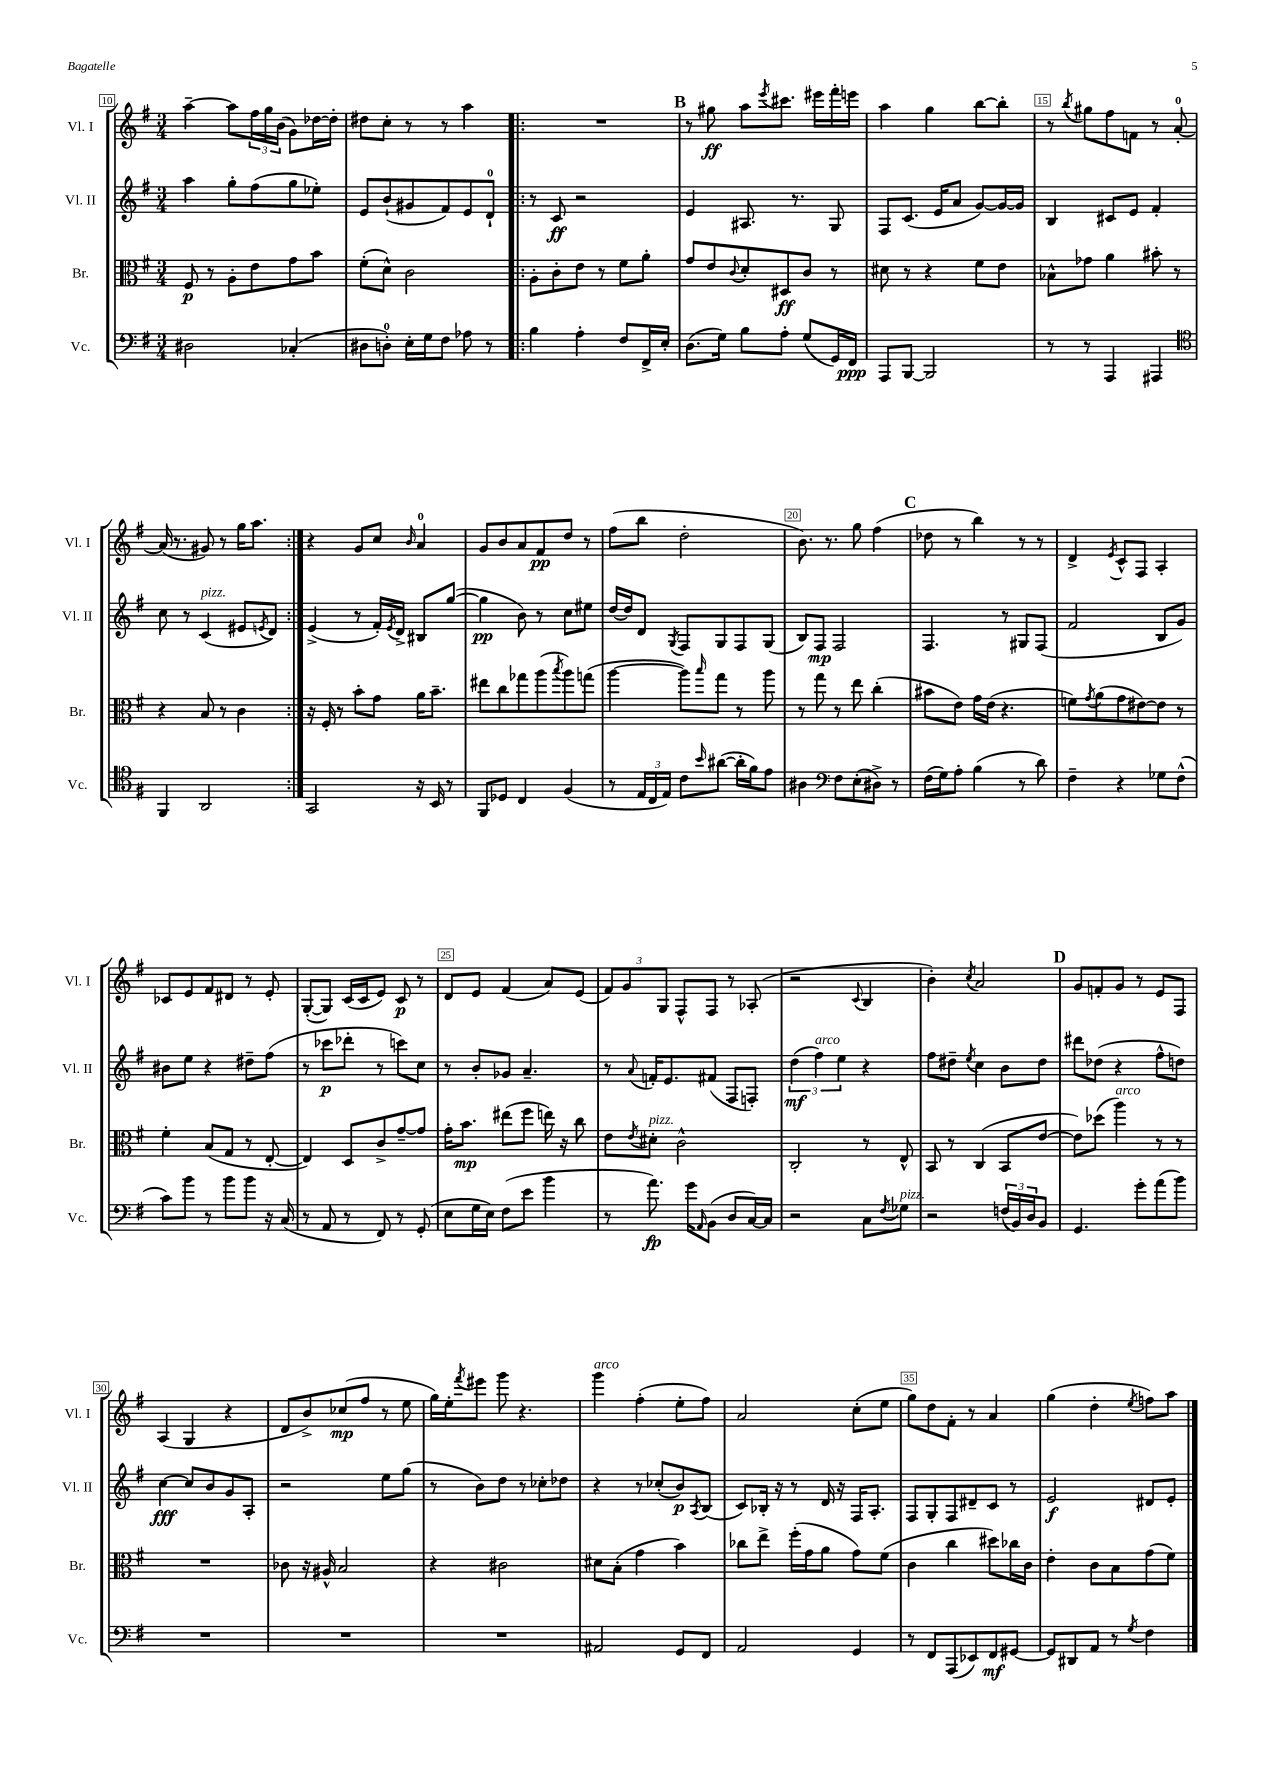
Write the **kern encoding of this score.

**kern	**dynam	**kern	**dynam	**kern	**dynam	**kern	**dynam
*part4	*part4	*part3	*part3	*part2	*part2	*part1	*part1
*staff4	*staff4	*staff3	*staff3	*staff2	*staff2	*staff1	*staff1
*I"Vc.	*	*I"Br.	*	*I"Vl. II	*	*I"Vl. I	*
*I'Vc.	*	*I'Br.	*	*I'Vl. II	*	*I'Vl. I	*
*clefF4	*	*clefC3	*	*clefG2	*	*clefG2	*
*k[f#]	*	*k[f#]	*	*k[f#]	*	*k[f#]	*
*M3/4	*	*M3/4	*	*M3/4	*	*M3/4	*
=10	=10	=10	=10	=10	=10	=10	=10
2D#X\	.	8F#/	p	4aa\	.	[4aa~\	.
.	.	8r	.	.	.	.	.
.	.	8A'\L	.	8gg'\L	.	8aa\L]	.
.	.	8e\	.	(8ff#\	.	24ff#\L	.
.	.	.	.	.	.	24gg\	.
.	.	.	.	.	.	(24b\JJ	.
(4C-X'/	.	8g\	.	8gg\	.	8g\L)	.
.	.	8b\J	.	8ee-X'\J)	.	[16dd-X\L	.
.	.	.	.	.	.	16dd-'\JJ]	.
=11	=11	=11	=11	=11	=11	=11	=11
8D#X\L	.	(8f#'\L	.	8e/L	.	8dd#X\L	.
8Dn'\J)	.	8d^^\J)	.	(8b`/	.	8cc'\J	.
16E'\LL	.	2c\	.	8g#X/	.	8r	.
16G\J	.	.	.	.	.	.	.
8F#\J	.	.	.	8f#/)	.	8r	.
8A-X\	.	.	.	8e/	.	4aa\	.
8r	.	.	.	8d`/J	.	.	.
=12!|:	=12!|:	=12!|:	=12!|:	=12!|:	=12!|:	=12!|:	=12!|:
4B\	.	8A'\L	.	8r	.	2.r	.
.	.	8c'\	.	8c/	ff	.	.
4A'\	.	8e\J	.	2r	.	.	.
.	.	8r	.	.	.	.	.
8F#/L	.	8f#\L	.	.	.	.	.
16FF#^/L	.	8a'\J	.	.	.	.	.
16E'/JJ	.	.	.	.	.	.	.
!!LO:REH:place=s1:t=B
=13	=13	=13	=13	=13	=13	=13	=13
(8.D\L	.	8g/L	.	4e/	.	8r	.
.	.	8e/	.	.	.	8gg#X\	ff
16G\Jk)	.	.	.	.	.	.	.
.	.	8qqc/	.	.	.	.	.
8B\L	.	8d'/	.	8.A#X/	.	8aa\L	.
.	.	.	.	.	.	8qeee/	.
8A'\J	.	8D#X/	ff	.	.	8.ccc#X\J	.
.	.	.	.	8.r	.	.	.
(8G/L	.	8c/J	.	.	.	.	.
.	.	.	.	.	.	16eee#X\LL	.
16GG/L)	.	8r	.	8G/	.	16fff#'\	.
16FF#/JJ	ppp	.	.	.	.	16eeen\JJ	.
=14	=14	=14	=14	=14	=14	=14	=14
8AAA/L	.	8d#X\	.	8F#/L	.	4aa\	.
[8BBB/J	.	8r	.	(8.c/J	.	.	.
2BBB/]	.	4r	.	.	.	4gg\	.
.	.	.	.	16e/KL	.	.	.
.	.	.	.	8a/J	.	.	.
.	.	8f#\L	.	[8g/L)	.	[8bb\L	.
.	.	8e\J	.	16g/L_	.	8bb'\J]	.
.	.	.	.	16g/JJ]	.	.	.
=15	=15	=15	=15	=15	=15	=15	=15
8r	.	8B-X^^\L	.	4B/	.	8r	.
.	.	.	.	.	.	8qbb/	.
8r	.	8g-X\J	.	.	.	8gg#X\L	.
4AAA/	.	4a\	.	8c#X/L	.	8ff#\	.
.	.	.	.	8e/J	.	8fn\J	.
4AAA#X/	.	8b#X'\	.	4f#'/	.	8r	.
.	.	8r	.	.	.	[8a'/	.
!!LO:LB:g=z
=16	=16	=16	=16	=16	=16	=16	=16
*clefC4	*	*	*	*	*	*	*
4FF#/	.	4r	.	8cc\	.	(16a/]	.
.	.	.	.	.	.	8.r	.
.	.	.	.	8r	.	.	.
!	!	!	!	!LO:TX:a:i:t=pizz.	!	!	!
2AA/	.	8B/	.	(4c/	.	8g#X/)	.
.	.	8r	.	.	.	8r	.
.	.	4c\	.	8e#X/L	.	16gg\KL	.
.	.	.	.	.	.	8.aa\J	.
.	.	.	.	8qen/	.	.	.
.	.	.	.	8d/J)	.	.	.
=17:|!	=17:|!	=17:|!	=17:|!	=17:|!	=17:|!	=17:|!	=17:|!
2GG/	.	16r	.	(4e^/	.	4r	.
.	.	16F#'/	.	.	.	.	.
.	.	8r	.	.	.	.	.
.	.	8b'\L	.	8r	.	8g/L	.
.	.	8g\J	.	16f#'/LL)	.	8cc/J	.
.	.	.	.	8qe/	.	.	.
.	.	.	.	16d^/JJ	.	.	.
.	.	.	.	.	.	16qqb/	.
16r	.	16a\KL	.	8B#X/L	.	4a/	.
16BB/	.	8.b~\J	.	.	.	.	.
8r	.	.	.	([8gg/J	.	.	.
=18	=18	=18	=18	=18	=18	=18	=18
8FF#/L	.	8ee#X\L	.	4gg\]	pp	8g/L	.
8D-X/J	.	8cc\	.	.	.	8b/	.
4C/	.	8gg-X\	.	8b\)	.	8a/	.
.	.	(8aa\	.	8r	.	8f#/	pp
.	.	8qbb/	.	.	.	.	.
(4F#/	.	8aa\)	.	8cc\L	.	8dd/J	.
.	.	(8ggn\J	.	8ee#X\J	.	8r	.
=19	=19	=19	=19	=19	=19	=19	=19
8r	.	[4aa\	.	[16dd/LL	.	(8ff#\L	.
.	.	.	.	16dd/J]	.	.	.
24E/LL	.	.	.	8d/J	.	8bb\J	.
24C/	.	.	.	.	.	.	.
24E/JJ)	.	.	.	.	.	.	.
.	.	.	.	8qG/	.	.	.
8c\L	.	8aa\L])	.	8F#/L	.	2dd'\	.
16qqb/	.	16qqbb/	.	.	.	.	.
([8a#X\J	.	8gg\J	.	8G/	.	.	.
16a#'\LL]	.	8r	.	8F#/	.	.	.
16f#\J)	.	.	.	.	.	.	.
8e\J	.	8aa\	.	(8G/J	.	.	.
=20	=20	=20	=20	=20	=20	=20	=20
4A#X\	.	8r	.	8B/L)	.	8.b\)	.
.	.	8gg\	.	8F#/J	mp	.	.
.	.	.	.	.	.	8.r	.
*clefF4	*	*	*	*	*	*	*
8F#\L	.	8r	.	2F#/	.	.	.
(8E'\	.	8ee\	.	.	.	8gg\	.
8D#X^\J)	.	(4cc'\	.	.	.	(4ff#\	.
8r	.	.	.	.	.	.	.
!!LO:REH:place=s1:t=C
=21	=21	=21	=21	=21	=21	=21	=21
(16F#\LL	.	8b#X\L	.	4.F#/	.	8dd-X\	.
16G\J)	.	.	.	.	.	.	.
8A'\J	.	8e\J)	.	.	.	8r	.
(4B\	.	16g\LL	.	.	.	4bb\)	.
.	.	(16e\JJ	.	.	.	.	.
.	.	4.r	.	8r	.	.	.
8r	.	.	.	8G#X/L	.	8r	.
8d\)	.	.	.	(8F#/J	.	8r	.
=22	=22	=22	=22	=22	=22	=22	=22
4F#~\	.	8fn\L)	.	2f#/	.	4d^/	.
.	.	8qg/	.	.	.	.	.
.	.	(8a\	.	.	.	.	.
.	.	.	.	.	.	8qe/	.
4r	.	8g\	.	.	.	8c^^/L	.
.	.	[8e#X\)	.	.	.	8F#/J	.
8G-X\L	.	8e#\J]	.	8B/L	.	4A'/	.
(8F#^^\J	.	8r	.	8g/J)	.	.	.
!!LO:LB:g=z
=23	=23	=23	=23	=23	=23	=23	=23
8c\L)	.	4f#'\	.	8b#X\L	.	8c-X/L	.
8b\J	.	.	.	8ee\J	.	8e/	.
8r	.	(8B/L	.	4r	.	8f#/	.
8b\L	.	8G/J	.	.	.	8d#X/J	.
8b\J	.	8r	.	8dd#X~\L	.	8r	.
16r	.	[8E'/	.	(8ff#\J	.	8e'/	.
(16C/	.	.	.	.	.	.	.
=24	=24	=24	=24	=24	=24	=24	=24
8r	.	4E/])	.	8r	.	([8G'/L	.
8AA/	.	.	.	8ccc-X\L	p	8G/J])	.
8r	.	8D/L	.	8ddd-X'\J	.	(16c/LL	.
.	.	.	.	.	.	16c/J	.
8FF#/)	.	8c^/	.	8r	.	8e/J)	.
8r	.	[8g~/	.	8cccn\L)	.	8c/	p
(8GG'/	.	8g/J]	.	8cc\J	.	8r	.
=25	=25	=25	=25	=25	=25	=25	=25
8E\L	.	16g'\KL	.	8r	.	8d/L	.
.	.	8.b\J	mp	.	.	.	.
16G\L	.	.	.	8b'/L	.	8e/J	.
16E\JJ)	.	.	.	.	.	.	.
(8F#\L	.	(8ee#X\L	.	8g-X/J	.	(4f#/	.
8e\J	.	8ff#\J	.	4.a~/	.	.	.
4b\	.	16een\)	.	.	.	8a/L)	.
.	.	16r	.	.	.	.	.
.	.	8cc\	.	.	.	(8e/J	.
=26	=26	=26	=26	=26	=26	=26	=26
8r	.	8e\L	.	8r	.	12f#/L)	.
.	.	.	.	.	.	12g/	.
.	.	8qe/	.	8qqa/	.	.	.
!	!	!LO:TX:a:i:t=pizz.	!	!	!	!	!
8.a\)	fp	8d#X'\J	.	16fn'/KL	.	.	.
.	.	.	.	.	.	12G/J	.
.	.	.	.	8.e/	.	.	.
.	.	2c^^\	.	.	.	8F#^^/L	.
16g\KL	.	.	.	.	.	.	.
16qqAA/	.	.	.	.	.	.	.
(8BB\J	.	.	.	(8f#X/J	.	8F#/J	.
8D/L	.	.	.	8F#/L	.	8r	.
[16C/L)	.	.	.	8Fn'/J)	.	(8A-X'/	.
16C/JJ]	.	.	.	.	.	.	.
=27	=27	=27	=27	=27	=27	=27	=27
2r	.	2C'/	.	(6dd\	mf	2r	.
!	!	!	!	!LO:TX:a:i:t=arco	!	!	!
.	.	.	.	6ff#\)	.	.	.
.	.	.	.	6ee\	.	.	.
.	.	.	.	.	.	8qqc/	.
8C\L	.	8r	.	4r	.	4B/	.
8qF#/	.	.	.	.	.	.	.
!LO:TX:a:i:t=pizz.	!	!	!	!	!	!	!
8G-X\J	.	8E^^/	.	.	.	.	.
=28	=28	=28	=28	=28	=28	=28	=28
2r	.	8BB/	.	8ff#\L	.	4b'\)	.
.	.	8r	.	8dd#X~\J	.	.	.
.	.	.	.	8qee/	.	8qcc/	.
.	.	(4C/	.	4cc\	.	2a/	.
(24Fn/LL	.	8BB/L	.	8b\L	.	.	.
24BB/)	.	.	.	.	.	.	.
24D/J	.	.	.	.	.	.	.
8BB/J	.	[8e/J	.	8dd#\J	.	.	.
!!LO:REH:place=s1:t=D
=29	=29	=29	=29	=29	=29	=29	=29
4.GG/	.	8e\L])	.	8ddd#X\L	.	8g/L	.
.	.	(8dd-X\J	.	(8dd-X\J	.	8fn'/	.
!	!	!LO:TX:a:i:t=arco	!	!	!	!	!
.	.	4aa\)	.	4r	.	8g/J	.
8g'\L	.	.	.	.	.	8r	.
(8a\	.	8r	.	8ff#^^\L	.	8e/L	.
8b\J)	.	8r	.	8ddn\J)	.	8F#/J	.
!!LO:LB:g=z
=30	=30	=30	=30	=30	=30	=30	=30
2.r	.	2.r	.	[4cc\	fff	(4A/	.
.	.	.	.	8cc/L]	.	4G/	.
.	.	.	.	8b/	.	.	.
.	.	.	.	8g/	.	4r	.
.	.	.	.	8A'/J	.	.	.
=31	=31	=31	=31	=31	=31	=31	=31
2.r	.	8c-X\	.	2r	.	8d/L	.
.	.	16r	.	.	.	8b^/)	.
.	.	16A#X^^/	.	.	.	.	.
.	.	2B/	.	.	.	(8cc-X/	mp
.	.	.	.	.	.	8ff#/J	.
.	.	.	.	8ee\L	.	8r	.
.	.	.	.	(8gg\J	.	8ee\	.
=32	=32	=32	=32	=32	=32	=32	=32
2.r	.	4r	.	8r	.	16gg\LL)	.
.	.	.	.	.	.	16ee'\J	.
.	.	.	.	.	.	8qfff#/	.
.	.	.	.	8b\L)	.	8eee#X\J	.
.	.	2c#X\	.	8dd\J	.	8ggg\	.
.	.	.	.	8r	.	4.r	.
.	.	.	.	8cc-X'\L	.	.	.
.	.	.	.	8dd-X\J	.	.	.
=33	=33	=33	=33	=33	=33	=33	=33
!	!	!	!	!	!	!LO:TX:a:i:t=arco	!
2AA#X/	.	8d#X\L	.	4r	.	4ggg\	.
.	.	(8B'\J	.	.	.	.	.
.	.	4g\	.	8r	.	(4ff#'\	.
.	.	.	.	(8cc-X'/L	.	.	.
8GG/L	.	4b\)	.	8b/)	p	8ee'\L	.
.	.	.	.	8qA/	.	.	.
8FF#/J	.	.	.	(8B/J	.	8ff#\J)	.
=34	=34	=34	=34	=34	=34	=34	=34
2AA/	.	8cc-X\L	.	8c/L)	.	2a/	.
.	.	8ee^\J	.	16B-X'/Jk	.	.	.
.	.	.	.	16r	.	.	.
.	.	(16ff#'\LL	.	8r	.	.	.
.	.	16g\J	.	.	.	.	.
.	.	8a\J	.	16d/	.	.	.
.	.	.	.	16r	.	.	.
4GG/	.	8g\L)	.	16F#/KL	.	(8cc'\L	.
.	.	.	.	8.A'/J	.	.	.
.	.	(8f#\J	.	.	.	8ee\J	.
=35	=35	=35	=35	=35	=35	=35	=35
8r	.	4c\	.	8F#/L	.	8gg\L)	.
8FF#/L	.	.	.	8G'/	.	8dd\	.
(8AAA/	.	4cc\	.	8F#/	.	8f#'\J	.
8EE-X/)	.	.	.	8d#X~/	.	8r	.
8FF#/	mf	8dd#X\L)	.	8c/J	.	4a/	.
[8GG#X/J	.	16cc-X\L	.	8r	.	.	.
.	.	16c\JJ	.	.	.	.	.
=36	=36	=36	=36	=36	=36	=36	=36
8GG#/L]	.	4e'\	.	2e/	f	(4gg\	.
8DD#X/	.	.	.	.	.	.	.
8AA/J	.	8c\L	.	.	.	4dd'\	.
8r	.	8B\	.	.	.	.	.
8qG/	.	.	.	.	.	8qee/	.
4F#\	.	(8g\	.	8d#X/L	.	8ffn\L)	.
.	.	8f#\J)	.	8e'/J	.	8aa\J	.
==	==	==	==	==	==	==	==
*-	*-	*-	*-	*-	*-	*-	*-
